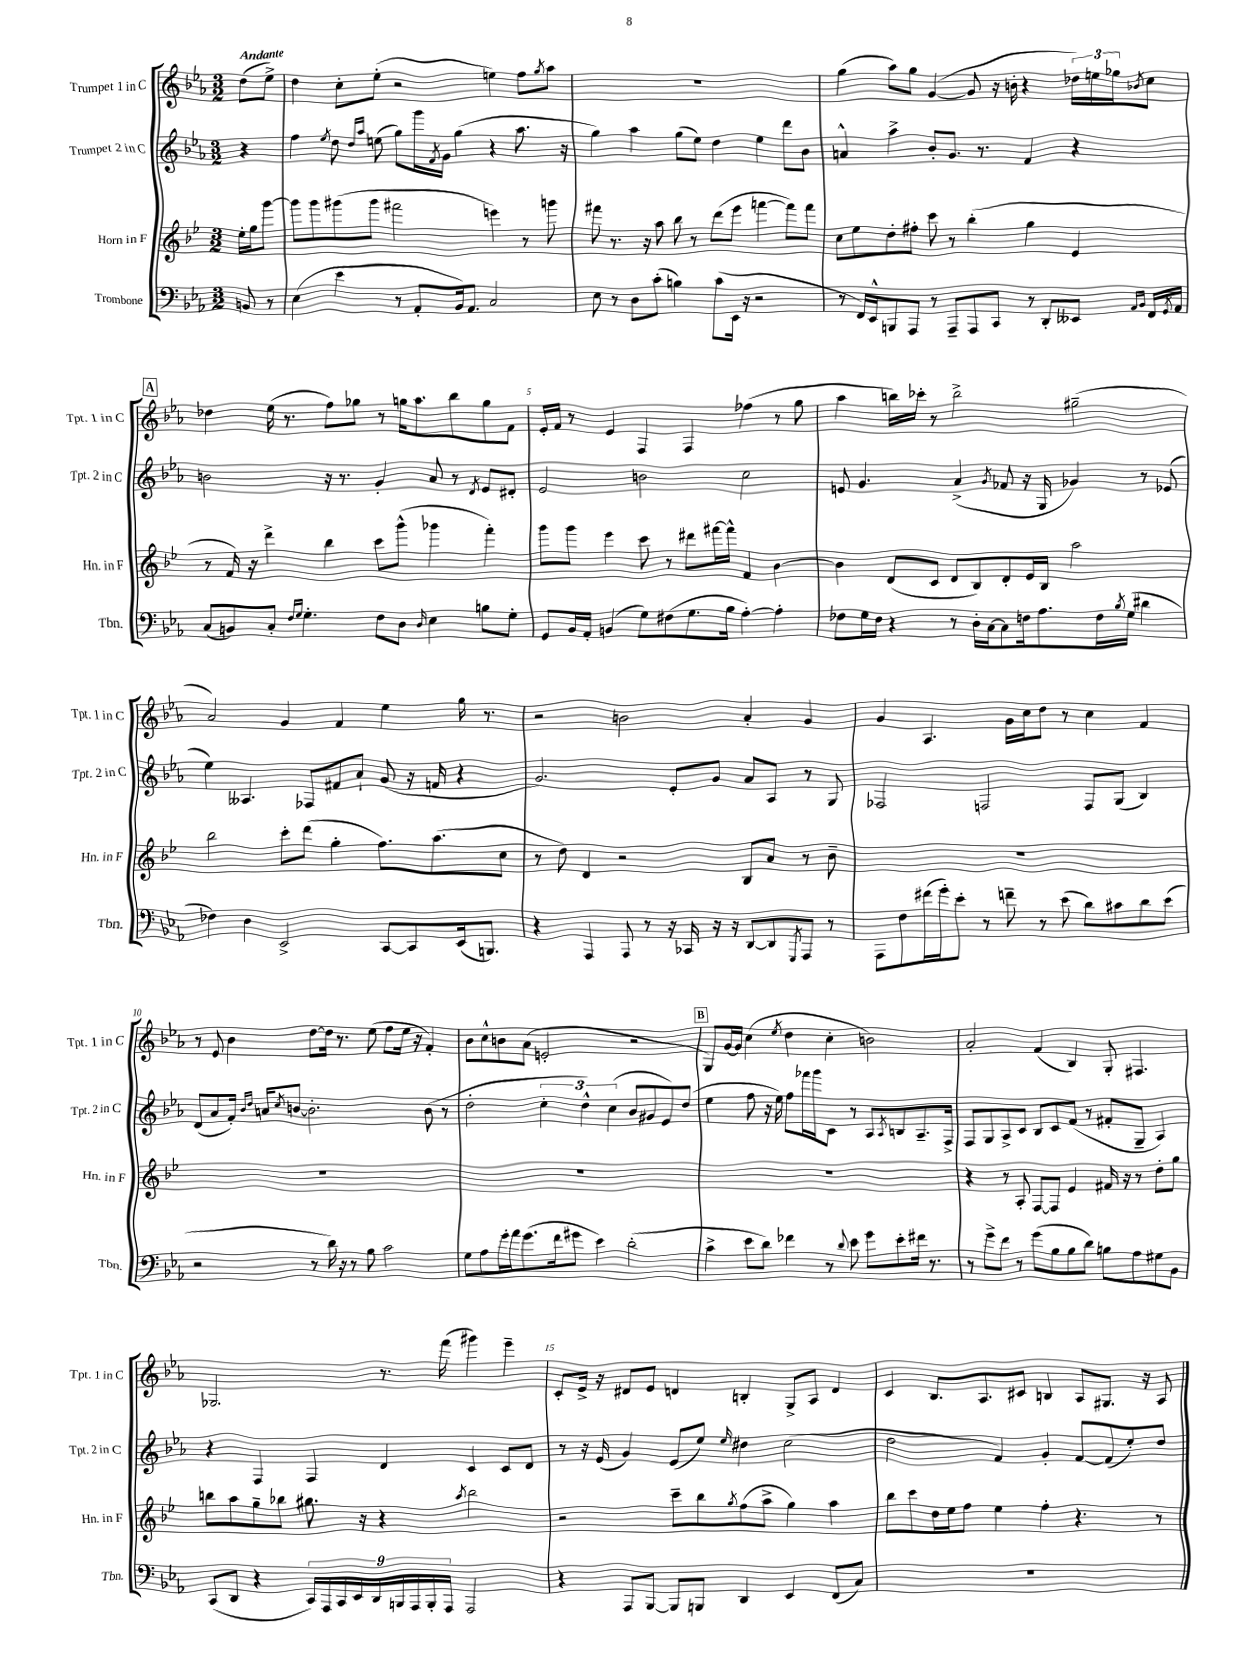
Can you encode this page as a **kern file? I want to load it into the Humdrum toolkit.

**kern	**kern	**kern	**kern
*staff4	*staff3	*staff2	*staff1
*clefF4	*clefG2	*clefG2	*clefG2
*k[b-e-a-]	*k[b-e-]	*k[b-e-a-]	*k[b-e-a-]
*M3/2	*M3/2	*M3/2	*M3/2
8BB	16ee-'	4r	(8dd
.	16gg	.	.
8r	[8ggg	.	8ee-^)
=	=	=	=
(4E-	8ggg]	4ff	4dd
.	8ggg	.	.
.	.	8qee-	.
4e-	(8ggg#	8dd	8cc'
.	.	16qqdd	.
.	.	16qqaa-	.
.	8ggg#	(8ee	(8ee-'
8r	2fff#	8gg)	2r
8AA-'	.	16ggg	.
.	.	8qf	.
.	.	16g	.
16BB-)	.	(4gg	.
8.AA-	.	.	.
2C	4eee)	4r	4ee)
.	8r	8.aa-	8ff
.	.	.	8qgg
.	8ggg	.	8aa-
.	.	16r	.
=	=	=	=
8E-	8fff#	4gg)	1.r
8r	8.r	.	.
8D	.	4aa-	.
.	16r	.	.
(8c'	8aa	.	.
4B)	8bb-	(8gg	.
.	8r	8ee-)	.
(8c	(8ddd	4dd	.
16EE-	8eee-	.	.
16r	.	.	.
2r	[4fff	4ee-	.
.	8fff])	8ddd	.
.	8fff	8b-	.
=	=	=	=
8r	8cc	4a^^	(4gg
16FF)	8ee-	.	.
16EE-^^	.	.	.
8BBB	8dd'	4aa-^	8aa-)
8AAA-	8ff#'	.	8gg
8r	8ccc	8b-'	([4g
8AAA-~	8r	8.g	.
8AAA-	(4bb-'	.	8g]
.	.	8.r	.
8CC	.	.	16r
.	.	.	16b'
8r	4gg	4f	4r
8DD'	.	.	.
8EE--	4e-	4r	24dd-)
.	.	.	24ee
.	.	.	24gg-
16qqAA-	.	.	.
16qqBB-	.	.	8qb-
16FF	.	.	8cc
8qGG	.	.	.
16AA-	.	.	.
=	=	=	=
(8C	8r	2b	4dd-
8BB)	16f)	.	.
.	16r	.	.
8C'	4ddd^	.	(16ee-
.	.	.	8.r
16qqF	.	.	.
16qqG	.	.	.
4.G'	.	.	.
.	4bb-	16r	8ff)
.	.	8.r	.
.	.	.	8gg-
8F	8ccc	4g'	8r
8D	(8ggg^^	.	16gg
.	.	.	8.aa-
16qqD	.	.	.
4E-	4ggg-	8a-	.
.	.	8r	8bb-
.	.	8qd	.
8B	4fff')	8e-	8gg
8G'	.	8d#'	8f
=	=	=	=
8GG	8ggg	2e-	16e-'
.	.	.	16f
16BB-	8ggg	.	8r
16AA-'	.	.	.
(4BB	4eee-	.	4e-
8G)	8ccc	2b	4F
(8F#	8r	.	.
8.G	8ddd#	.	4F
.	[16fff#	.	.
16B-	16fff#^^]	.	.
[4A-')	4f	2cc	(4ff-
4A-']	[4b-	.	8r
.	.	.	8gg
=	=	=	=
8F-	4b-]	8e	4aa-
16G	.	4.g	.
16F-	.	.	.
4r	(8d	.	16bb)
.	.	.	16ccc-'
.	8c	.	8r
8r	8d	(4a-^	2bb^
16D'	8B-)	.	.
[16C	.	.	.
.	.	8qg	.
8C]	8d'	8f-	.
16F	16e-	16r	.
8.A-	16B-	16G	.
.	2aa	4g-)	(2gg#~
16F	.	.	.
8qB-	.	.	.
(16G	.	.	.
4d#	.	8r	.
.	.	(8e-	.
=	=	=	=
4F-)	2bb-	4ee-)	2a-)
4D	.	4.A--	.
2EE-^	8ccc'	.	4g
.	(8ddd	8F-	.
.	4gg'	8f#	4f
.	.	8a-`	.
[8CC	8.ff)	(8g	4ee-
8CC]	.	16r	.
.	(8.aa	16f	.
(16EE-	.	4r	16gg
8.BBB)	.	.	8.r
.	8cc	.	.
=	=	=	=
4r	8r	2.g)	2r
.	8dd)	.	.
4AAA-	4d	.	.
8AAA-	2r	.	2b
8r	.	.	.
16r	.	8e-'	.
16CC-	.	.	.
16r	.	8g	.
16r	.	.	.
[8DD	8B-	8a-	4a-'
8DD]	8a	8A-	.
8qGGG	.	.	.
8AAA-	8r	8r	4g
8r	8b-~	8G	.
=	=	=	=
8AAA-	1.r	2F-	4g
8F	.	.	.
(16f#	.	.	4.A-
16g')	.	.	.
8e-'	.	.	.
8r	.	2F	.
8f~	.	.	16g
.	.	.	16cc
8r	.	.	8dd
(8e-	.	.	8r
8d)	.	8F	4cc
8c#	.	(8G	.
8d	.	4B-)	4f
(8e-	.	.	.
=	=	=	=
2r	1.r	(8d	8r
.	.	8a-	8e-
.	.	16f')	4b-
.	.	16qqb-	.
.	.	16qqdd	.
.	.	16a	.
.	.	8qcc	.
.	.	[8b	.
8r	.	2.b']	[8dd
16d)	.	.	16dd]
16r	.	.	8.r
8r	.	.	.
8B-	.	.	(8ee-
2c	.	.	8ff
.	.	.	16ee-
.	.	.	16r
.	.	(8b	4f')
.	.	8r	.
=	=	=	=
8G	1.r	2dd'	8b-
8A-	.	.	8cc^^
16g'	.	.	8b
16a-	.	.	.
(8.g	.	.	(8a-
.	.	6cc'	2e'
16f	.	.	.
8g#	.	.	.
.	.	6dd^^)	.
4e-)	.	.	.
.	.	(6cc	.
(2d'	.	8b-	2r
.	.	8g#	.
.	.	8e-)	.
.	.	(8dd	.
=	=	=	=
4c^	1.r	4ee-	8G)
.	.	.	[16g
.	.	.	16g]
8e-	.	8ff	(4cc
8d)	.	16r	.
.	.	16ee-)	.
.	.	.	8qee-
4f-	.	8ff	4dd
.	.	16fff-	.
.	.	16ggg	.
8r	.	8c	4cc'
8qqd	.	.	.
8e-	.	8r	.
8g	.	8A-	2b)
.	.	8qA-	.
8e-'	.	8B	.
16f#	.	8.A-~	.
8.r	.	.	.
.	.	16F^	.
=	=	=	=
8r	4r	8F	2a-'
8g^	.	8G	.
8f	8r	8A-^	.
8r	8A'	8c	.
(8g	[8F	8B-	(4f
8B-	8F]	8c	.
8B-	4e-	(8f	4B-)
8d)	.	8r	.
8B	16f#	8f#'	8G'
.	16r	.	.
8A-	8r	8G~	4.F#
8G#	8dd'	4A-)	.
8BB-	8gg	.	.
=	=	=	=
(8CC	8bb	4r	2.G-
8DD	8aa	.	.
4r	8gg~	4F	.
.	8bb-	.	.
18CC)	8.gg#	4F	.
18AAA-	.	.	.
18CC	.	.	.
18EE-	.	.	.
.	16r	.	.
18DD	.	.	.
.	4r	4d	8.r
18BBB	.	.	.
18AAA-	.	.	.
18BBB'	.	.	.
.	.	.	(16fff
18AAA-	.	.	.
.	8qaa	.	.
2AAA-	2bb-	4c	4ggg#)
.	.	8c	4eee-~
.	.	8d	.
=	=	=	=
4r	2r	8r	8c'
.	.	16r	16e-^
.	.	(16e-	16r
8AAA-	.	4g)	8d#
[8BBB-	.	.	8e-
8BBB-]	8ccc~	(8e-	4d
8BBB	8bb-	8ee-)	.
.	8qgg	16qqee-	.
4DD	(8ff	4dd#	4B'
.	8aa^	.	.
4EE-	4gg)	(2cc	8G^
.	.	.	8A-
(8FF	4aa	.	4d
8C)	.	.	.
=	=	=	=
1.r	8bb-	2dd	4c
.	8ccc	.	.
.	16dd	.	8.B-
.	16ee-	.	.
.	8ff	.	.
.	.	.	8.A-
.	4ee-	4f)	.
.	.	.	8c#
.	4ff'	4g'	4B
.	4.r	[8f	8A-
.	.	(8f]	8.G#
.	.	8ee-')	.
.	.	.	16r
.	8r	8dd	8A-
==	==	==	==
*-	*-	*-	*-
